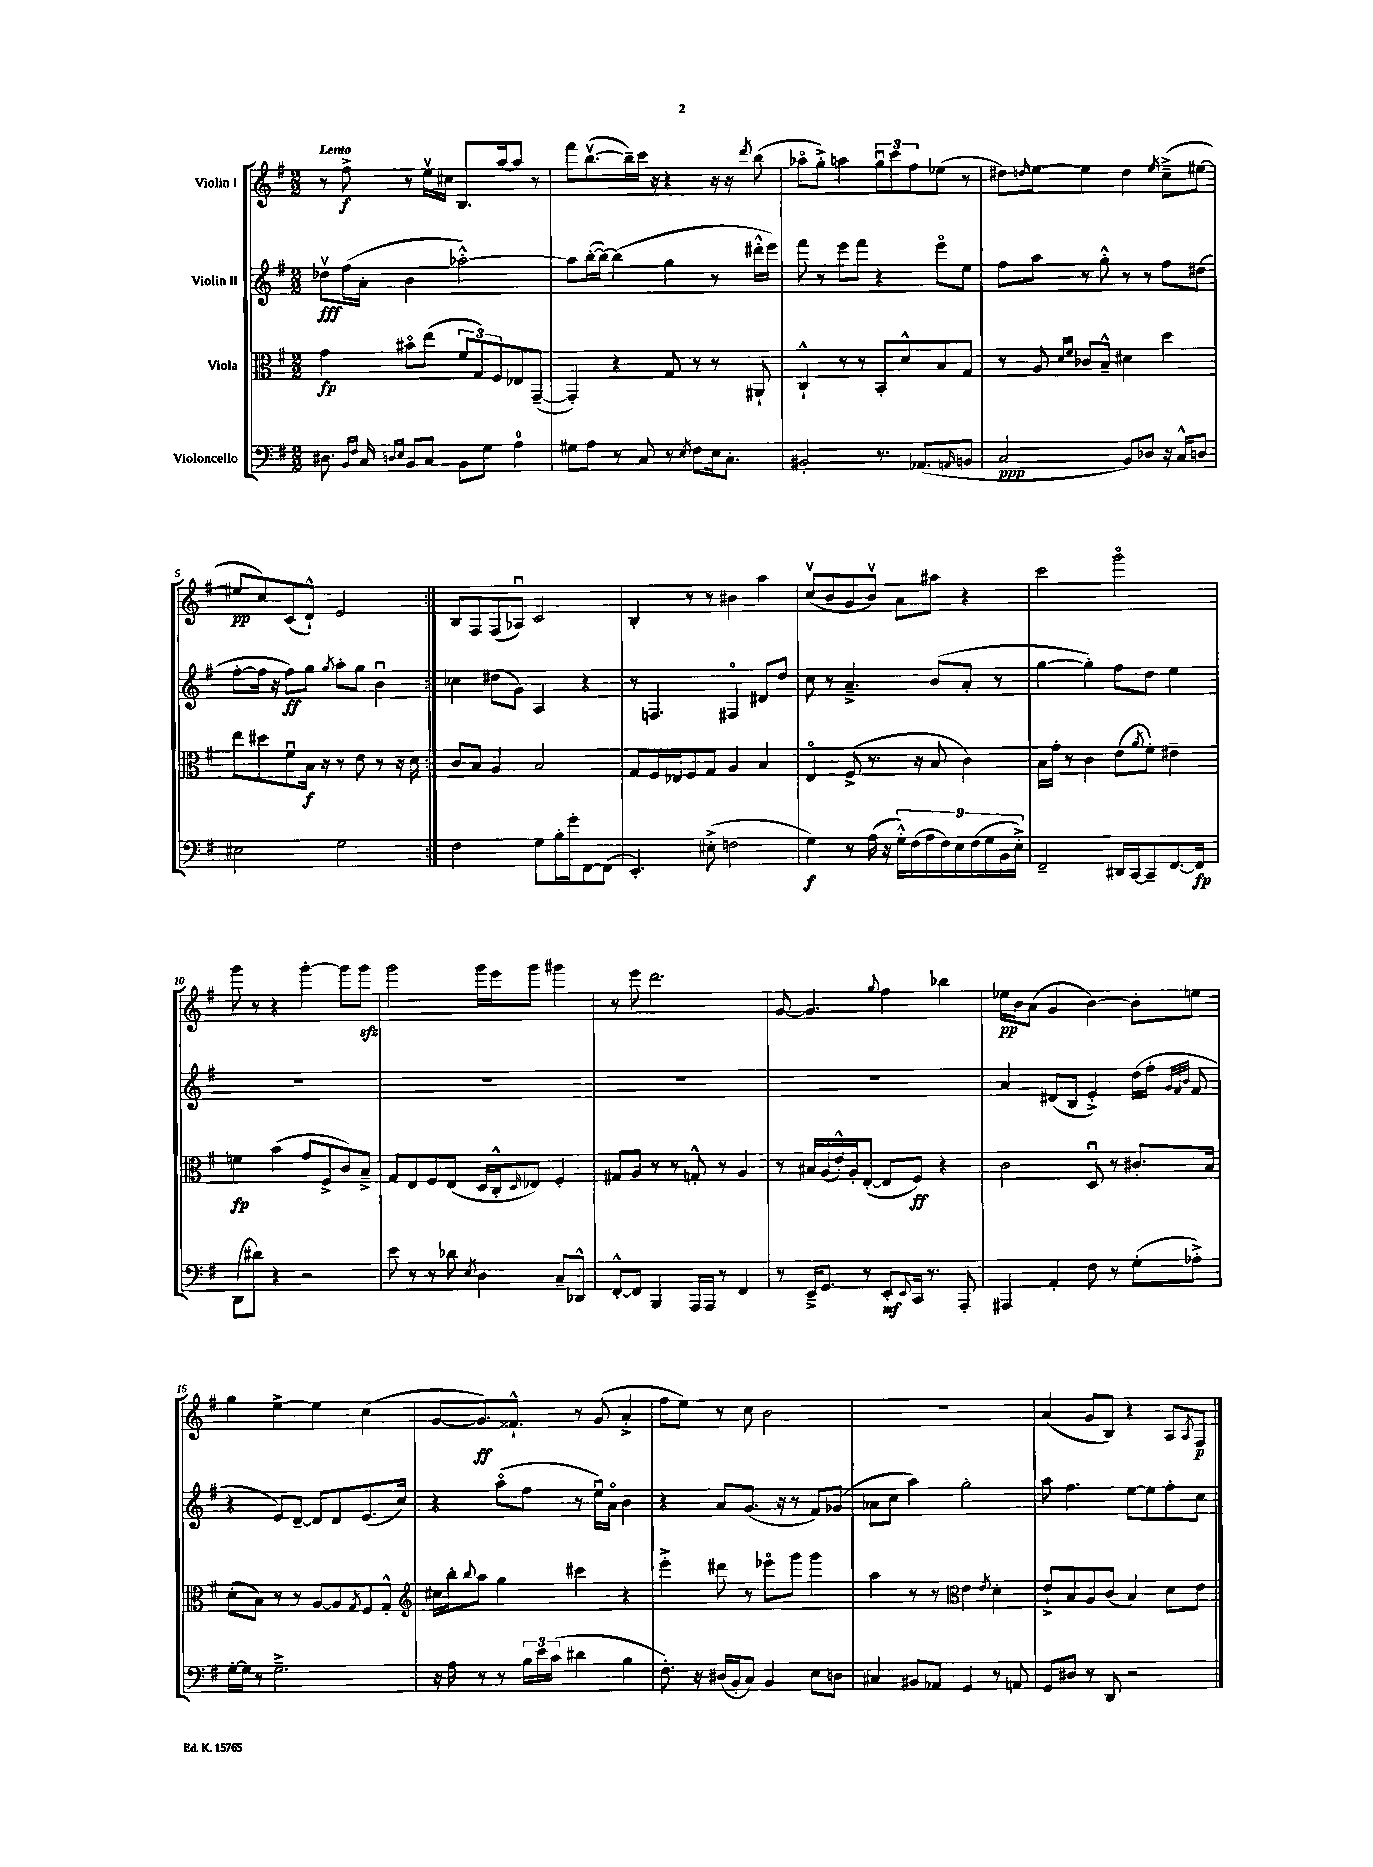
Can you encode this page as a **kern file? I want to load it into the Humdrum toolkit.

**kern	**kern	**kern	**kern
*staff4	*staff3	*staff2	*staff1
*clefF4	*clefC3	*clefG2	*clefG2
*k[f#]	*k[f#]	*k[f#]	*k[f#]
*M2/2	*M2/2	*M2/2	*M2/2
8.D#	4g	8dd-v	8r
.	.	(16ff#	8ff#^
16qqBB	.	.	.
16qqF#	.	.	.
16C	.	16a'	.
16qqD	.	.	.
16qqE	.	.	.
8BB	8b#o	4b	8r
8C	(8ee	.	16eev
.	.	.	16cc#
8BB	12f#	[2aa-'^^)	8.B
.	12G)	.	.
8G	.	.	.
.	12F#	.	.
.	.	.	[16aa
4A	8E-	.	8aa]
.	([8GG~	.	8r
=	=	=	=
8G#	4GG'])	8aa-]	8fff#
8A	.	([16bb'	([8.bbv
.	.	16bb_)	.
8r	4r	(4bb]	.
.	.	.	16bb~])
8C	.	.	16ccc
.	.	.	16r
8r	8G	4gg	4r
8qE	.	.	.
8F#	8r	.	.
16E	8r	8r	16r
8.C'	.	.	16r
.	.	.	8qddd
.	8AA#`	16ddd#'^^	(8bb
.	.	16eee)	.
=	=	=	=
2BB#'	4C`^^	8fff#	8aa-o
.	.	8r	8gg'^)
.	8r	8eee	4aa
.	8r	8fff#	.
8.r	8BB'	4r	12ggu
.	.	.	12ccc
.	8d^^	.	.
.	.	.	12ff#
(8.AA-	.	.	.
.	8B	8eeeo	(8ee-
16qqAA	.	.	.
8BB	8G	8ee	8r
=	=	=	=
2C	8r	8ff#	8dd#)
.	.	.	16qqdd
.	8A	8aa	[8ee
.	16qqd	.	.
.	16qqf#	.	.
.	8c-	8r	4ee]
.	8B~^^	8gg'^^	.
8BB)	4d#	8r	4dd
8D-	.	8r	.
.	.	.	8qee
16r	4dd	8ff#	(8cc~^
16C^^	.	.	.
8D	.	(8dd#	[8ee#
=	=	=	=
2E#	8ee	[8ff#'	8ee#]
.	8dd#	16ff#]	8cc)
.	.	16r	.
.	8f#u	8ff#)	(8c
.	16B	8gg	8d`^^)
.	16r	.	.
.	.	8qgg	.
2G	8r	8aa'	2e
.	8e	8gg	.
.	8r	4bu	.
.	16r	.	.
.	16d	.	.
=:|!	=:|!	=:|!	=:|!
2F#	8c	4cc-	8B
.	8B	.	8F#
.	4A	(8dd#	(8F#
.	.	8g)	8A-u)
8G	2B	4A	2c
16B'	.	.	.
16g'	.	.	.
[8FF#	.	4r	.
(8FF#]	.	.	.
=	=	=	=
4.EE')	8G	8r	4B'
.	16F#	4.F	.
.	16E-	.	.
.	8F#	.	8r
(8E#'^	8G	.	8r
2F	4A	4F#o	4b#
.	4B	8d#	4aa
.	.	8dd	.
=	=	=	=
4G)	4Eo	8cc	(8ccv
.	.	8r	8b
8r	(8F#^	4.a~^	8g
(16A	8.r	.	8bv)
16r	.	.	.
18G'^^)	.	.	8a
(18F#	.	.	.
.	16r	.	.
18A	.	.	.
.	8B	(8b	8aa#
18F#)	.	.	.
18E	.	.	.
.	4c)	8a'	4r
(18F#	.	.	.
18G	.	.	.
.	.	8r	.
18BB	.	.	.
18E'^)	.	.	.
=	=	=	=
2FF#~	16B	[4gg	2ccc
.	16g'	.	.
.	8r	.	.
.	4c	4gg'])	.
16DD#	(8e	8ff#	2gggo
[16CC	.	.	.
.	8qa	.	.
8CC~]	8f#')	8dd	.
[8.FF#	4e#~	4ee	.
16FF#]	.	.	.
=	=	=	=
(8DD	4f	1r	8ggg
8d#)	.	.	8r
4r	(4b	.	4r
2r	8g	.	[4ggg'
.	8F#^	.	.
.	8c)	.	8ggg]
.	8B~^	.	8ggg
=	=	=	=
8e	8G	1r	2ggg
8r	8E	.	.
8r	8F#	.	.
8d-	(8E	.	.
8qE	.	.	.
4D	16D	.	16ggg
.	16C'^^	.	16eee
.	16qqD	.	.
.	8E-)	.	8ggg
8C~	4F#'	.	4ggg#
8DD-^^	.	.	.
=	=	=	=
[8FF#'^^	8G#	1r	8r
8FF#]	8A	.	8eee
4BBB	8r	.	2.ddd
.	8r	.	.
16AAA	8G'^^	.	.
16AAA	.	.	.
8r	8r	.	.
4FF#	4A	.	.
=	=	=	=
8r	8r	1r	[8g
16EE~^	16B#	.	4.g]
8.GG	(16A	.	.
.	16e'^^)	.	.
.	16A'	.	.
8r	([8E'	.	.
.	.	.	8qqgg
8EE'	8E]	.	4ff#
8qqEE	.	.	.
16CC	8F#)	.	.
8.r	.	.	.
.	4r	.	4bb-
8AAA'	.	.	.
=	=	=	=
4AAA#	2c	4a	16ee-
.	.	.	16b
.	.	.	(8a
4AA'	.	(8d#	4g
.	.	8B	.
8F#	8Du	4e'^)	[4b)
8r	8r	.	.
(8G'	8.c#'	(16dd	8b']
.	.	16ff#'	.
.	.	32qqg	.
.	.	32qqf#	.
.	.	32qqb	.
8A-'^)	.	8f#	8ee
.	16B	.	.
=	=	=	=
[16G'	(8d'	4r	4gg
16G]	.	.	.
8r	8B)	.	.
2.G~^	8r	8e)	[4ee^
.	8r	[8d~	.
.	[8A	8d]	4ee]
.	8A]	8d	.
.	8qG	.	.
.	8F#	(8.e	(4cc
.	8G'^^	.	.
.	.	16cc)	.
=	=	=	=
*	*clefG2	*	*
16r	16cc#	4r	[8g
16A	16bb'	.	.
.	8qqbb	.	.
8r	8aa	.	8.g])
8r	4gg	(8aao	.
.	.	.	8.f##`^^
24B	.	8ff#	.
24e	.	.	.
(24c	.	.	.
4d#	4ccc#	8r	8r
.	.	16eeu)	(8g
.	.	16ao	.
4B	4r	4b	4a'^
=	=	=	=
8.F#')	4eee'^	4r	8ff#
.	.	.	8ee)
16r	.	.	.
(16D#	8ddd#	8a	8r
16BB'	.	.	.
8C)	8r	(8.g	8cc
4BB	8eee-o	.	2b
.	.	16r	.
.	8ggg	8r	.
8E	4ggg	8f#)	.
8D	.	(8g-	.
=	=	=	=
4C#	4aa	8a-	1r
.	.	8cc	.
8BB#	8r	4aa)	.
8AA-	8r	.	.
*	*clefC3	*	*
4GG	4e	2gg'	.
.	8qe	.	.
8r	4d'	.	.
8AA	.	.	.
=	=	=	=
8GG	8e`^	8aa	(4a
8D#	8B	4.ff#	.
8r	8A	.	8g
8DD	(8c	.	8B)
2r	4B)	[8ee	4r
.	.	8ee]	.
.	8d	8ff#'	8A
.	.	.	8qA
.	8e	8cc	8F#
==	==	==	==
*-	*-	*-	*-
